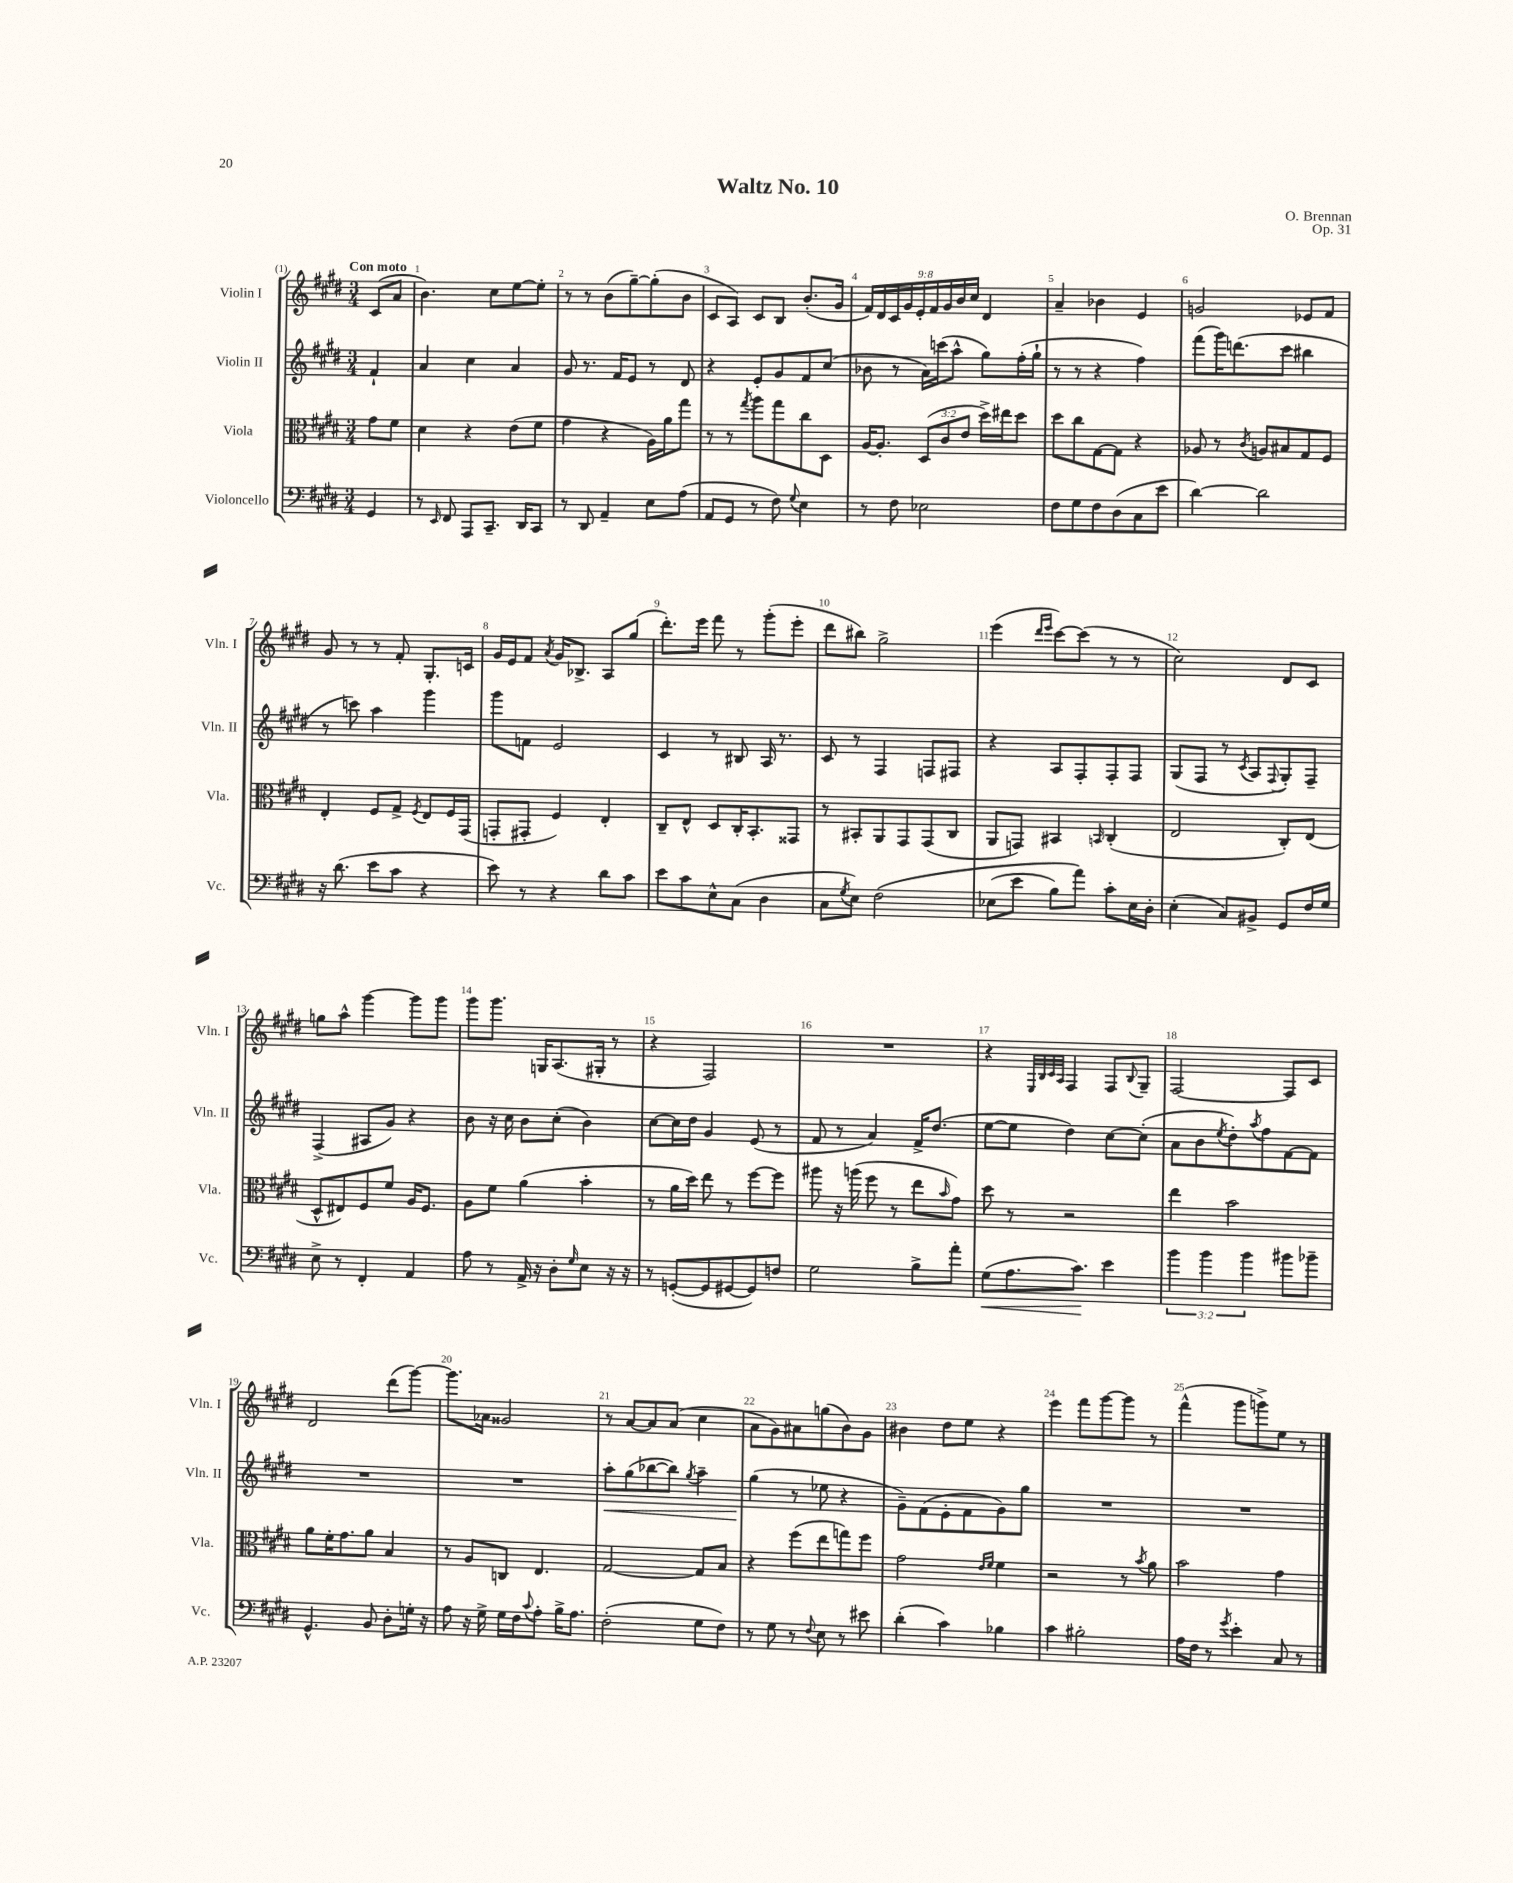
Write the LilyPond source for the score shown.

\header { title = "Waltz No. 10" composer = "O. Brennan" opus = "Op. 31" }
<<
\new StaffGroup <<
\new Staff = "s0" \with { instrumentName = "Violin I" shortInstrumentName = "Vln. I" } {
    \clef treble \key e \major \numericTimeSignature \time 3/4 \override Staff.TupletNumber.text = #tuplet-number::calc-fraction-text \partial 4 \tempo "Con moto"
    cis'8( a'8 |
    b'4.) cis''8 e''8~ e''8-. |
    r8 r8 b'8( gis''8~--) gis''8-.( b'8 |
    cis'8 a8) cis'8 b8 b'8.-.( gis'16 |
    \tuplet 9/8 { fis'16) dis'16 cis'16 gis'16 e'16-. fis'16 gis'16 b'16 cis''16 } dis'4 |
    a'4-- bes'4 e'4 |
    g'2 ees'8 fis'8 |
    gis'8 r8 r8 fis'8-. gis8.-. c'16 |
    gis'16 e'16 fis'8 \acciaccatura { a'8 } gis'16 bes8.-> a8 gis''8( |
    dis'''8.-.) e'''16 fis'''8 r8 gis'''8-.( e'''8-. |
    dis'''8 bis''8) gis''2-> |
    e'''4( \grace { dis'''16 e'''16 } cis'''8~) cis'''8( r8 r8 |
    cis''2) dis'8 cis'8 |
    g''8 a''8-^ gis'''4~ gis'''8 gis'''8 |
    gis'''8 gis'''8. g16 a8.( gis16-. r8 |
    r4 fis2) |
    R2. |
    r4 \grace { e32 b32 cis'32 a32 } fis4 fis8 \appoggiatura { b8 } gis8-- |
    fis2~ fis8 cis'8 |
    dis'2 dis'''8( gis'''8~) |
    gis'''8. aes'16 gisis'2 |
    r8 a'8~ a'8 a'8( cis''4 |
    a'8 gis'8) ais'8 g''8( b'8) gis'8 |
    bis'4 dis''8 e''8 r4 |
    e'''4 fis'''8 gis'''8~ gis'''8 r8 |
    fis'''4-^( gis'''8 g'''8->) e''8 r8 \bar "|." |
}
\new Staff = "s1" \with { instrumentName = "Violin II" shortInstrumentName = "Vln. II" } {
    \clef treble \key e \major \numericTimeSignature \time 3/4 \partial 4
    fis'4-! |
    a'4 cis''4 a'4 |
    gis'8 r8. fis'16 e'8 r8 dis'8 |
    r4 e'8-. gis'8 fis'8 cis''8( |
    bes'8 r8 a'16) c'''16( a''8-^ gis''8) fis''16-.( gis''16-! |
    r8 r8 r4 fis''4) |
    fis'''8( gis'''16) d'''8.( cis'''8 bis''4 |
    r8 c'''8) a''4 gis'''4 |
    gis'''8 f'8 e'2 |
    cis'4 r8 bis8 a16 r8. |
    cis'8 r8 fis4 f8 fis8 |
    r4 a8 fis8-. fis8-. fis8 |
    gis8( fis8 r8 \acciaccatura { cis'8 } a8 \appoggiatura { fis8 } gis8-.) fis8-- |
    fis4->( ais8 gis'8) r4 |
    b'8 r16 cis''16 b'8 cis''8-.( b'4) |
    cis''8~ cis''16 dis''16 gis'4 e'8( r8 |
    fis'8 r8 a'4) fis'16-> dis''8.( |
    e''8~ e''8 dis''4) cis''8~ cis''8-.( |
    a'8 b'8 \acciaccatura { e''8 } dis''8-.) \acciaccatura { a''8 } fis''8 fis'8~ fis'8 |
    R2. |
    R2. |
    a''8-.\< gis''8( bes''8~ bes''8) \acciaccatura { gis''8 } a''4-- |
    gis''4\!( r8 ees''8 r4 |
    gis'8--) fis'8( e'8-. fis'8 gis'8) gis''8 |
    R2. |
    R2. \bar "|." |
}
\new Staff = "s2" \with { instrumentName = "Viola" shortInstrumentName = "Vla." } {
    \clef alto \key e \major \numericTimeSignature \time 3/4 \override Staff.TupletNumber.text = #tuplet-number::calc-fraction-text \partial 4
    gis'8 fis'8 |
    dis'4 r4 e'8( fis'8 |
    gis'4 r4 a16) a'16 gis''8 |
    r8 r8 \acciaccatura { gis''8 } a''8 gis''8 cis''8 dis8 |
    a16~ a8.-. \tuplet 3/2 { dis8( cis'8 e'8 } dis''16->) eis''16 dis''8 |
    dis''8 cis''8 gis8~ gis8 r4 |
    aes8 r8 \acciaccatura { cis'8 } a8 bis8 gis8 fis8 |
    e4-. fis8 gis8-> \acciaccatura { fis8 } e8 fis16 gis,16( |
    g,8-. gis,8-. fis4) e4-. |
    cis8-- e8-^ dis8 cis16-. b,8.-. gisis,8 |
    r8 bis,8-. a,8 gis,8 gis,8( cis8 |
    a,8 g,8) bis,4 \grace { b,16 } cis4-.( |
    e2 cis8-.) e8( |
    dis8-^ eis8) fis8 fis'8 a16 fis8. |
    a8 fis'8 a'4( b'4-. |
    r8 a'16 dis''16) e''8 r8 fis''8~ fis''8 |
    ais''8 r16 a''16( fis''8 r8 e''8 \grace { b'16 } gis'8) |
    dis''8 r8 r2 |
    e''4 b'2 |
    a'8 fis'16-. gis'8. a'8 b4 |
    r8 a8 c8 e4. |
    gis2~ gis8 b8 |
    r4 fis''8( e''8 g''8) fis''8 |
    gis'2 \grace { e'16 fis'16 } fis'4 |
    r2 r8 \acciaccatura { b'8 } a'8 |
    b'2 gis'4 \bar "|." |
}
\new Staff = "s3" \with { instrumentName = "Violoncello" shortInstrumentName = "Vc." } {
    \clef bass \key e \major \numericTimeSignature \time 3/4 \override Staff.TupletNumber.text = #tuplet-number::calc-fraction-text \partial 4
    gis,4 |
    r8 \grace { e,16 } fis,8 a,,8 cis,8.-- dis,16 cis,8 |
    r8 dis,8 a,4-- e8 a8( |
    a,8 gis,8 r8 fis8) \appoggiatura { gis8 } e4 |
    r8 fis8 ees2 |
    fis8 gis8 fis8 dis8( cis8 e'8 |
    dis'4~) dis'2 |
    r16 dis'8.( e'8 cis'8 r4 |
    e'8) r8 r4 dis'8 cis'8 |
    e'8 cis'8 e8-^ cis8( dis4 |
    cis8 \acciaccatura { gis8 } e8) fis2\( |
    ees8( e'8 b8) a'8\) cis'8-. ees16 dis16-. |
    e4-.( cis8) bis,8-> gis,8 fis16 gis16 |
    e8-> r8 fis,4-. a,4 |
    a8 r8 a,16-> r16 dis8-. \grace { gis16 } e8 r16 r16 |
    r8 g,8~-.( g,8 gis,8~ gis,8) f8 |
    gis2 b8-> a'8-. |
    gis8\<( a8. cis'8.\!) e'4 |
    \tuplet 3/2 { b'4 b'4 b'4 } bis'8 bes'8-- |
    gis,4.-^ b,8 dis8-. g16-. r16 |
    a8 r16 gis16-> gis16 fis16 \appoggiatura { cis'8 } a8-. b16-> a8. |
    fis2-.( gis8 fis8) |
    r8 gis8 r8 \appoggiatura { fis8 } e8 r8 eis'8 |
    dis'4-.( cis'4) bes4 |
    cis'4 bis2-. |
    a16 fis16 r8 \acciaccatura { gis'8 } e'4-. cis8 r8 \bar "|." |
}
>>
>>
\layout { \context { \Score \override BarNumber.break-visibility = ##(#f #t #t) barNumberVisibility = #all-bar-numbers-visible } }
